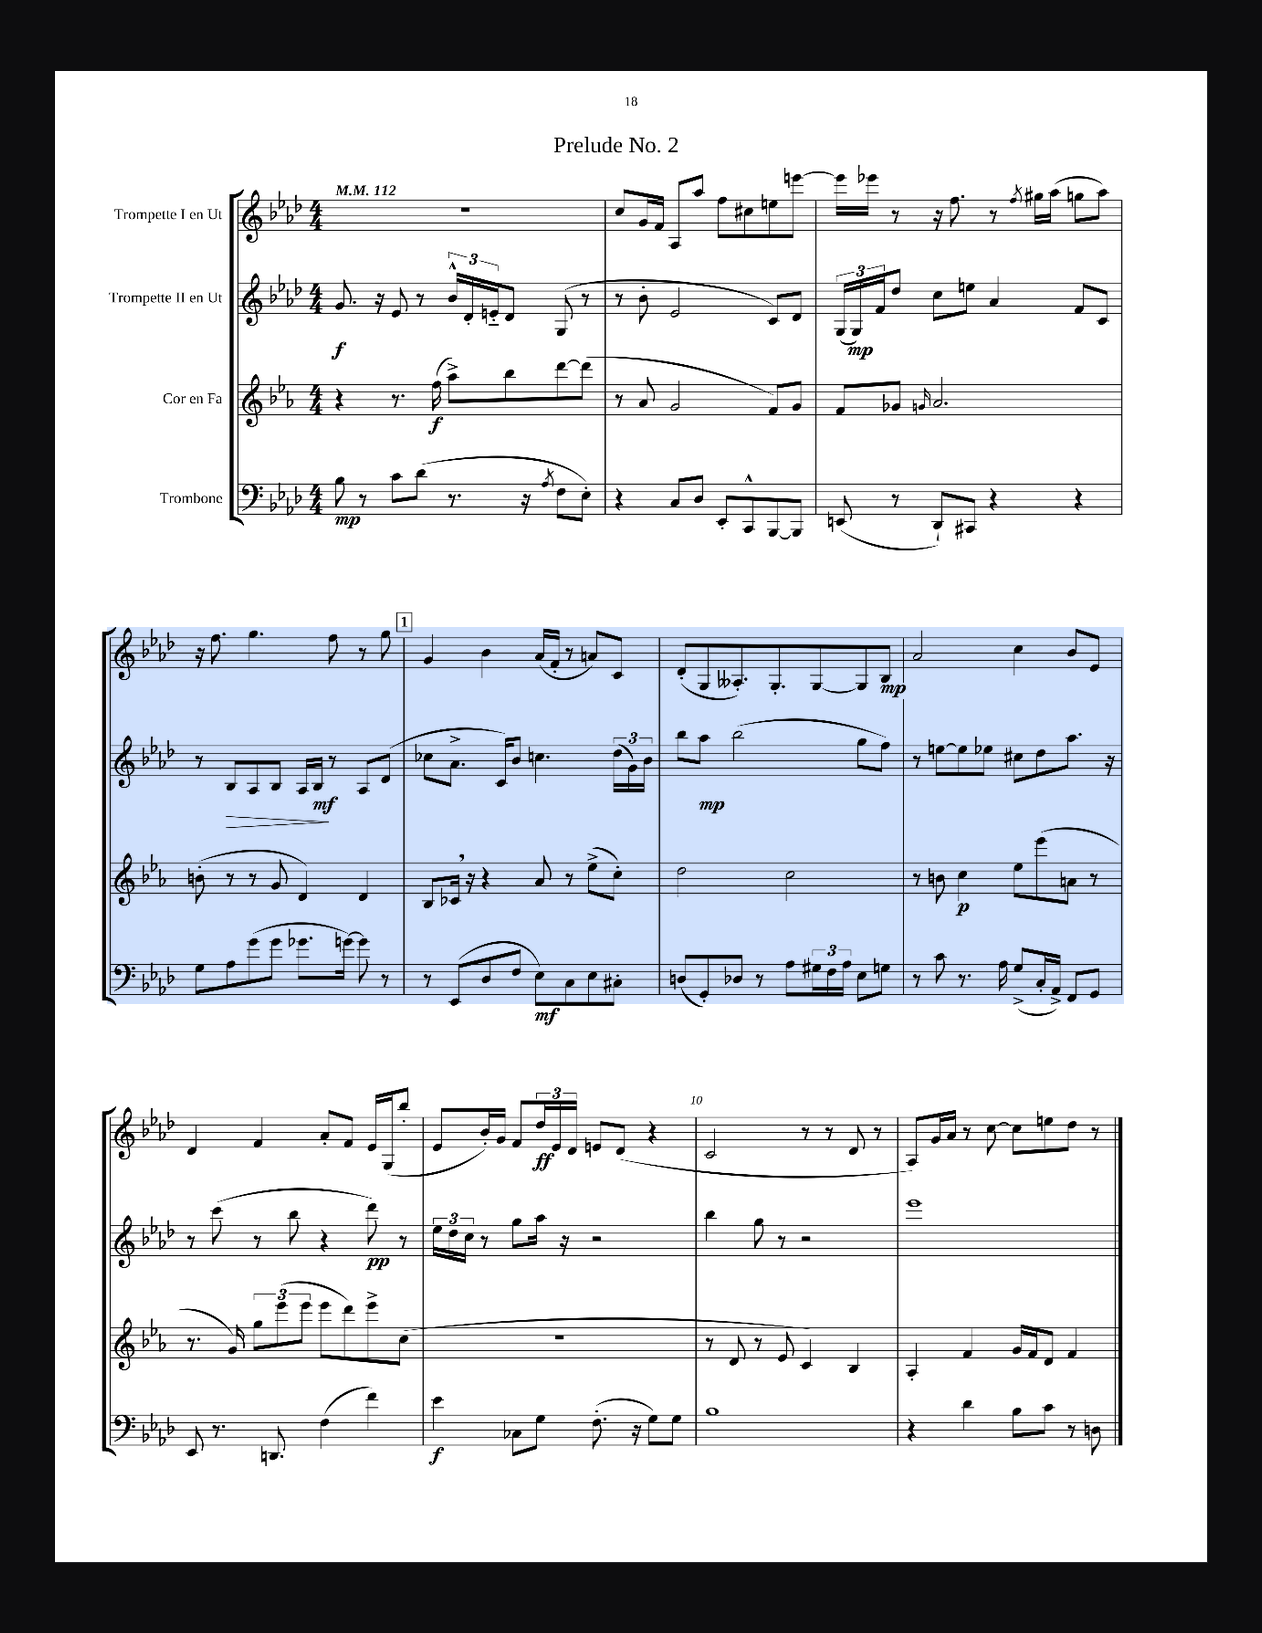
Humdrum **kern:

**kern	**kern	**kern	**kern
*staff4	*staff3	*staff2	*staff1
*clefF4	*clefG2	*clefG2	*clefG2
*k[b-e-a-d-]	*k[b-e-a-]	*k[b-e-a-d-]	*k[b-e-a-d-]
*M4/4	*M4/4	*M4/4	*M4/4
*MM112	*MM112	*MM112	*MM112
8B-\	4r	8.g/	1r
8r	.	.	.
.	.	16r	.
8c\L	8.r	8e-/	.
(8d-\J	.	8r	.
.	(16ff\	.	.
8.r	8aa-^\L)	24b-^^/LL	.
.	.	24d-'/	.
.	.	24e'~/J	.
.	8bb-\	8d-/J	.
16r	.	.	.
8qA-/	.	.	.
8F\L	[8ddd\	(8G/	.
8E-'\J)	(8ddd\]J	8r	.
=	=	=	=
4r	8r	8r	8cc/L
.	8a-/	8b-'\	16g/L
.	.	.	16f/JJ
8C/L	2g/	2e-/	8A-/L
8D-/J	.	.	8aa-/J
8EE-'/L	.	.	8ff\L
8CC^^/	.	.	8cc#\
[8BBB-/	8f/L)	8c/L)	8ee\
8BBB-/]J	8g/J	8d-/J	[8eee\J
=	=	=	=
(8EE/	8f/L	(24G/LL	16eee\]LL
.	.	24G/)	.
.	.	.	16eee-\JJ
.	.	24f/J	.
8r	8g-/J	8dd-/J	8r
.	16qqg/	.	.
8DD-`/L)	2.a-/	8cc\L	16r
.	.	.	8.ff\
8CC#/J	.	8ee\J	.
4r	.	4a-/	8r
.	.	.	8qff/
.	.	.	16gg#\LL
.	.	.	(16aa-\JJ
4r	.	8f/L	8gg\L
.	.	8c/J	8aa-\J)
=	=	=	=
8G\L	(8b'\	8r	16r
.	.	.	8.ff\
8A-\	8r	8B-/L	.
(8g\	8r	8A-/	4.gg\
8g\J	8g/	8B-/J	.
8.g-\L	4d/)	16A-/LL	.
.	.	16B-/JJ	.
.	.	8r	8ff\
[16g\Jk)	.	.	.
8g\]	4d/	8A-/L	8r
8r	.	(8d-/J	8gg\
=	=	=	=
8r	8B-/L	8cc-\L	4g/
(8EE-/L	16c-/Jk	8.a-^\J	.
.	16r	.	.
8D-/	4r	.	4b-\
.	.	16c/LK)	.
8F/J	.	8b-/J	.
8E-\L)	8a-/	4.cc\	(16a-/LL
.	.	.	16f'/JJ
8C\	8r	.	8r
8E-\	(8ee-^\L	.	8a/L)
8C#'\J	8cc'\J)	(24dd-\LL	8c/J
.	.	24g\)	.
.	.	24b-\JJ	.
=	=	=	=
(8D/L	2dd\	8bb-\L	(8d-'/L
8GG'/)	.	8aa-\J	8G/
8D-/J	.	(2bb-\	8.A--'/)
8r	.	.	.
.	.	.	8.G'/
8A-\L	2cc\	.	.
24G#\L	.	.	[8G/
24F\	.	.	.
24A-\JJ	.	.	.
8E-\L	.	8gg\L	8G/]
8G\J	.	8ff\J)	8B-/J
=	=	=	=
8r	8r	8r	2a-/
8c\	8b\	[8ee\L	.
8.r	4cc\	8ee\]	.
.	.	8ee-\J	.
16A-\	.	.	.
(8G^/L	8ee-\L	8cc#\L	4cc\
16C'/L	(8eee-\	8dd-\	.
16AA-^/JJ)	.	.	.
8FF/L	8a\J	8.aa-\J	8b-/L
8GG/J	8r	.	8e-/J
.	.	16r	.
=	=	=	=
8EE-/	8.r	8r	4d-/
8.r	.	(8ccc\	.
.	16g/)	.	.
.	12gg\L	8r	4f/
8.DD/	.	.	.
.	(12eee-\	.	.
.	.	8bb-\	.
.	12eee-\J	.	.
(4F\	8eee-\L	4r	8a-'/L
.	8ddd\)	.	8f/J
4f\)	8eee-^\	8ddd-\)	16e-/LL
.	.	.	(16G/J
.	(8cc\J	8r	8bb-'/J
=	=	=	=
4e-\	1r	24ee-\LL	8e-/L
.	.	24dd-\	.
.	.	24cc\JJ	.
.	.	8r	16b-'/L)
.	.	.	16g/JJ
8C-\L	.	8gg\L	8f/L
8G\J	.	16aa-\Jk	24dd-/L
.	.	.	24e-/
.	.	16r	.
.	.	.	24d-/JJ
(8.F'\	.	2r	8e/L
.	.	.	(8d-/J
16r	.	.	.
8G\L)	.	.	4r
8G\J	.	.	.
=	=	=	=
1B-	8r	4bb-\	2c/
.	8d/	.	.
.	8r	8gg\	.
.	8e-/	8r	.
.	4c/)	2r	8r
.	.	.	8r
.	4B-/	.	8d-/
.	.	.	8r
=	=	=	=
4r	4A-'/	1eee-	8A-/L)
.	.	.	16g/L
.	.	.	16a-/JJ
4d-\	4f/	.	8r
.	.	.	[8cc\
8B-\L	16g/LL	.	8cc\]L
.	16f/J	.	.
8c\J	8d/J	.	8ee\
8r	4f/	.	8dd-\J
8D\	.	.	8r
==	==	==	==
*-	*-	*-	*-
